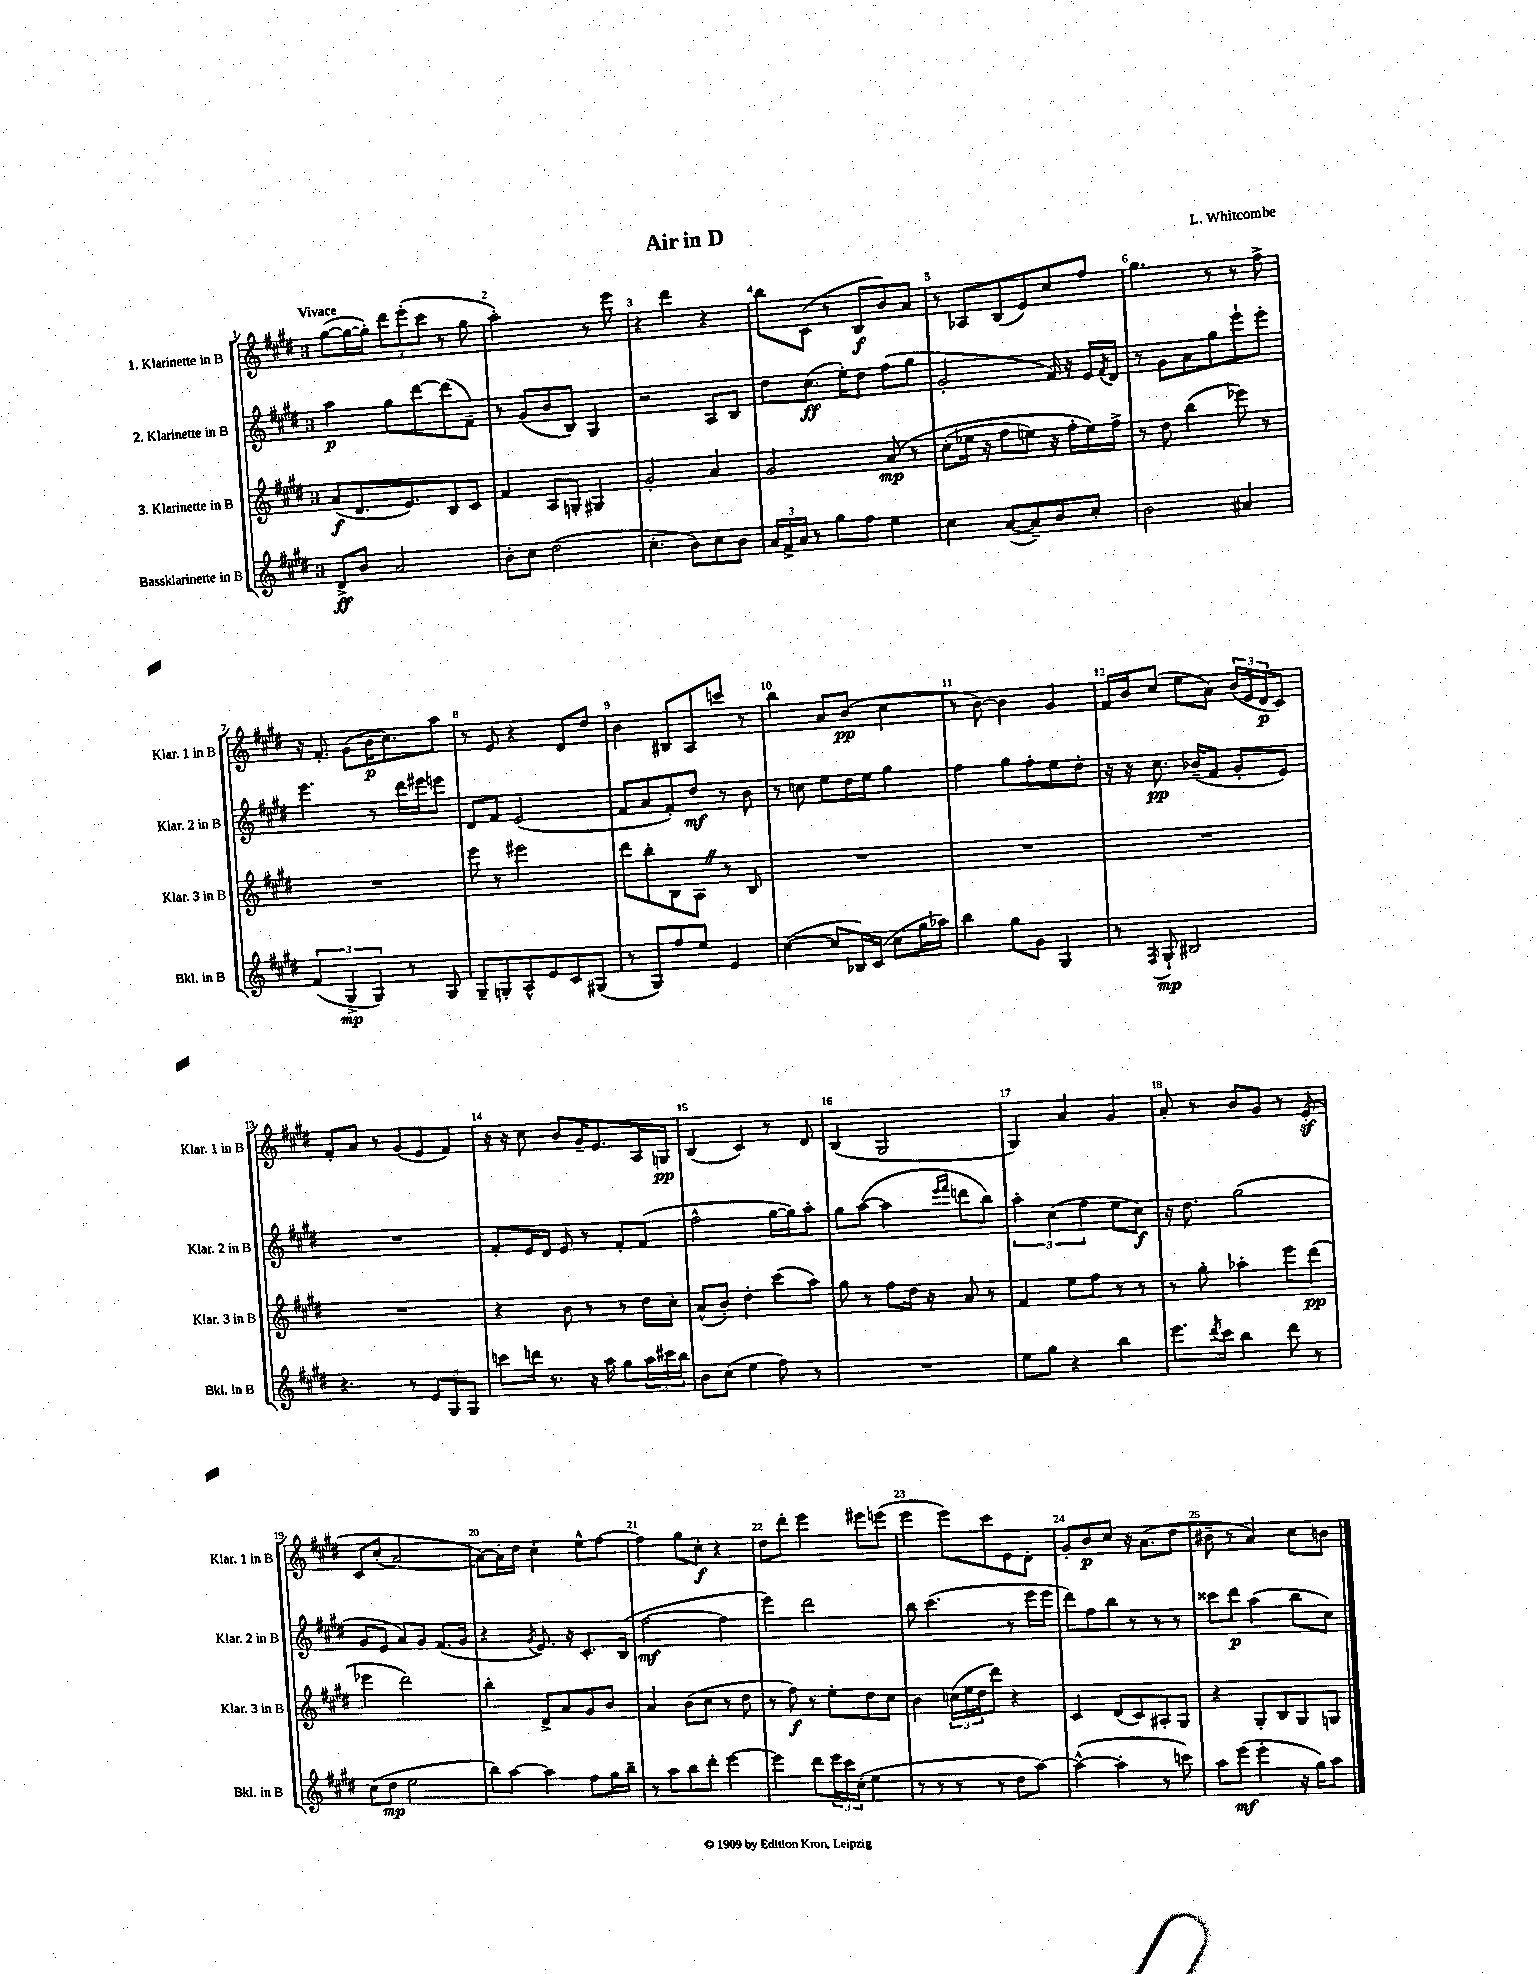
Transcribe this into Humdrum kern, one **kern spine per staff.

**kern	**kern	**kern	**kern
*staff4	*staff3	*staff2	*staff1
*clefG2	*clefG2	*clefG2	*clefG2
*k[f#c#g#d#]	*k[f#c#g#d#]	*k[f#c#g#d#]	*k[f#c#g#d#]
*M3/4	*M3/4	*M3/4	*M3/4
8d#^	(8a	4aa	([8gg#
8b	8.d#	.	16gg#_
.	.	.	16gg#'])
2a	.	8gg#	12ddd#
.	8.e)	.	.
.	.	.	(12eee'
.	.	[8ddd#	.
.	.	.	12ccc#
.	8B	(8ddd#]	8r
.	8c#	8f#~)	8gg#
=	=	=	=
8b'	4f#	8r	2aa')
8cc#	.	(8g#	.
(2dd#	8A	8b	.
.	8G'	8B)	.
.	4G#	4G#	8r
.	.	.	8eee
=	=	=	=
4.cc#'	2g#'	2r	4r
.	.	.	4ddd#
8b)	.	.	.
8cc#	4a	8A	4r
8b	.	8B	.
=	=	=	=
24a	2g#	8dd#	8bb
24f#^	.	.	.
24a	.	.	.
8r	.	(8.cc#	(8c#
8gg#	.	.	8r
.	.	16ee')	.
8ff#	.	8dd#	8B
4ee	&(8a	(8ff#	8b)
.	8r	8gg#	8a
=	=	=	=
4cc#	(8cc#'	2g#'	8r
.	16ee-	.	8A-
.	16r	.	.
([8a	8ff#	.	(8B
8a~])	8ee)	.	8e)
8b	16r	16f#)	8cc#
.	16ff#'	16r	.
8cc#'	16ee&)	16e	8ff#
.	.	8qf#	.
.	16ff#^	16d#	.
=	=	=	=
2b	8r	8r	4.gg#
.	8dd#	8g#	.
.	(4bb	8a	.
.	.	8gg#	8r
4a#	8eee-)	8eee`	8r
.	8r	8eee'	8ff#^
=	=	=	=
(6f#	2.r	4.eee	16r
.	.	.	8.f#'
6G#^	.	.	.
.	.	.	(8g#
6G#)	.	.	.
.	.	8r	16b
.	.	.	8.cc#)
8r	.	16ddd#	.
.	.	16eee#	.
8G#	.	8eee	8aa
=	=	=	=
8G#~	8eee	8d#	8r
8G'	8r	8f#	8e
8A^^	2eee#	(2e	4r
8e	.	.	.
8c#	.	.	8d#
(8G#	.	.	8dd#
=	=	=	=
8r	8ddd#	8f#	4b
8G#)	8bb'	8a	.
8ff#	8B	8f#')	8B#
8ee	8A	8dd#	8A
4e	8r	8r	8ccc
.	8B	8b	8r
=	=	=	=
([4cc#	2.r	8r	4bb
.	.	8cc	.
8cc#]	.	8ee	8a
16B-)	.	16dd#	(8b
(16c#	.	16ee	.
8cc#	.	4gg#	4cc#
16gg#	.	.	.
16aa-)	.	.	.
=	=	=	=
4bb	2.r	4ff#	8r
.	.	.	[8b)
8gg#	.	8gg#	4b]
8g#	.	8ff#'	.
4G#	.	8ee	4g#
.	.	8dd#'	.
=	=	=	=
8r	2.r	16r	16f#
.	.	16r	16b
8qF#	.	.	.
8G#`	.	8.cc#	(8cc#
2B#	.	.	8ee
.	.	(16b-~	.
.	.	8f#	8a)
.	.	8g#'	(24b
.	.	.	24e
.	.	.	24d#
.	.	8e)	8c#)
=	=	=	=
4.r	2.r	2.r	8f#'
.	.	.	8a
.	.	.	8r
8r	.	.	(8g#
12e	.	.	8e
12G#	.	.	.
.	.	.	8f#)
12G#	.	.	.
=	=	=	=
8ccc	4r	8f#'	16r
.	.	.	16r
16ddd	.	16e	8cc#
8.r	.	16d#	.
.	8b	8e	8b
16r	8r	8r	16g#~
16aa	.	.	8.e
8gg#	8r	8f#'	.
24aa	16dd#	(8f#	16A
24ccc#	.	.	.
.	16cc#'	.	16G
24bb	.	.	.
=	=	=	=
8b	(8a^^	2ff#^^	(4B
(8cc#	8b')	.	.
4ee	4dd#'	.	4c#)
8ff#)	(8ccc#	[16gg#	8r
.	.	16gg#])	.
8r	8aa)	8aa'	8d#
=	=	=	=
2.r	8gg#	8gg#	(4B
.	8r	([8aa	.
.	8ff#	4aa]	2G#
.	16dd#	.	.
.	16r	.	.
.	.	16qqeee	.
.	.	16qqfff#	.
.	8a	8ddd	.
.	8r	8bb)	.
=	=	=	=
8ee	4f#	6aa'	4G#)
8gg#	.	.	.
.	.	(6cc#	.
4r	8ee	.	4a
.	.	6ff#	.
.	8ff#	.	.
4bb	8r	8ee	4g#
.	8r	8cc#)	.
=	=	=	=
8.eee	8r	16r	8a'
.	.	8.dd#	.
.	8gg#'	.	8r
8qddd#	.	.	.
16ccc#	.	.	.
4bb	4aa-'	(2gg#	8b
.	.	.	8g#
8ddd#	8eee	.	8r
8r	(8ddd#	.	&(8e'
=	=	=	=
(8cc#	4eee-	8g#	8c#
8dd#	.	8e	(8cc#'
2ee	2ddd#)	8a)	[2a)
.	.	8g#	.
.	.	(8.f#	.
.	.	16g#	.
=	=	=	=
8bb)	4bb'	4r	8a_&)
[8aa	.	.	16a']
.	.	.	16dd#
.	.	8qg#	.
4aa]	8d#^	8.e)	4cc#'
.	8a	.	.
.	.	16r	.
8ff#	8g#	8.c#'	8ee^^
16gg#	8b	.	[8ff#
16bb~	.	(16B	.
=	=	=	=
8r	4a	[2ff#	4ff#]
8aa	.	.	.
8bb	(8b	.	8gg#
8ddd#'	8cc#	.	8cc#'
[4eee	8r	4ff#]	4r
.	8dd#	.	.
=	=	=	=
4eee]	8r	4eee)	8dd#
.	8ff#)	.	8ddd#'
8ddd#	8r	2ddd#	4eee
24eee	8ee'	.	.
24ccc#	.	.	.
(24cc#'	.	.	.
4ee	8dd#	.	8eee#
.	8cc#	.	(8eee
=	=	=	=
8r	4b	8bb	4eee
8r	.	(4.ccc#	.
8r	(24cc	.	8eee)
.	24ee	.	.
.	24dd#	.	.
8r	8ddd#)	.	8ccc#
8dd#	4r	8r	8e
[8aa)	.	16eee	8d#'
.	.	16eee	.
=	=	=	=
(4aa^^_	4c#	8ddd#)	8g#'
.	.	8ff#	8b
4aa']	(8d#	8bb	8cc#
.	8c#)	8r	16r
.	.	.	(8.a
8r	8A#'	8r	.
8ccc)	8G#	8r	8dd#
=	=	=	=
8aa	4r	8ccc##	8b#~
(8eee	.	8ddd#	8r
4eee'	8G#'	(4aa	4a)
.	8B	.	.
16r	8G#	8bb	8cc#
16gg#)	.	.	.
8aa	8G	8cc#)	8b
==	==	==	==
*-	*-	*-	*-
